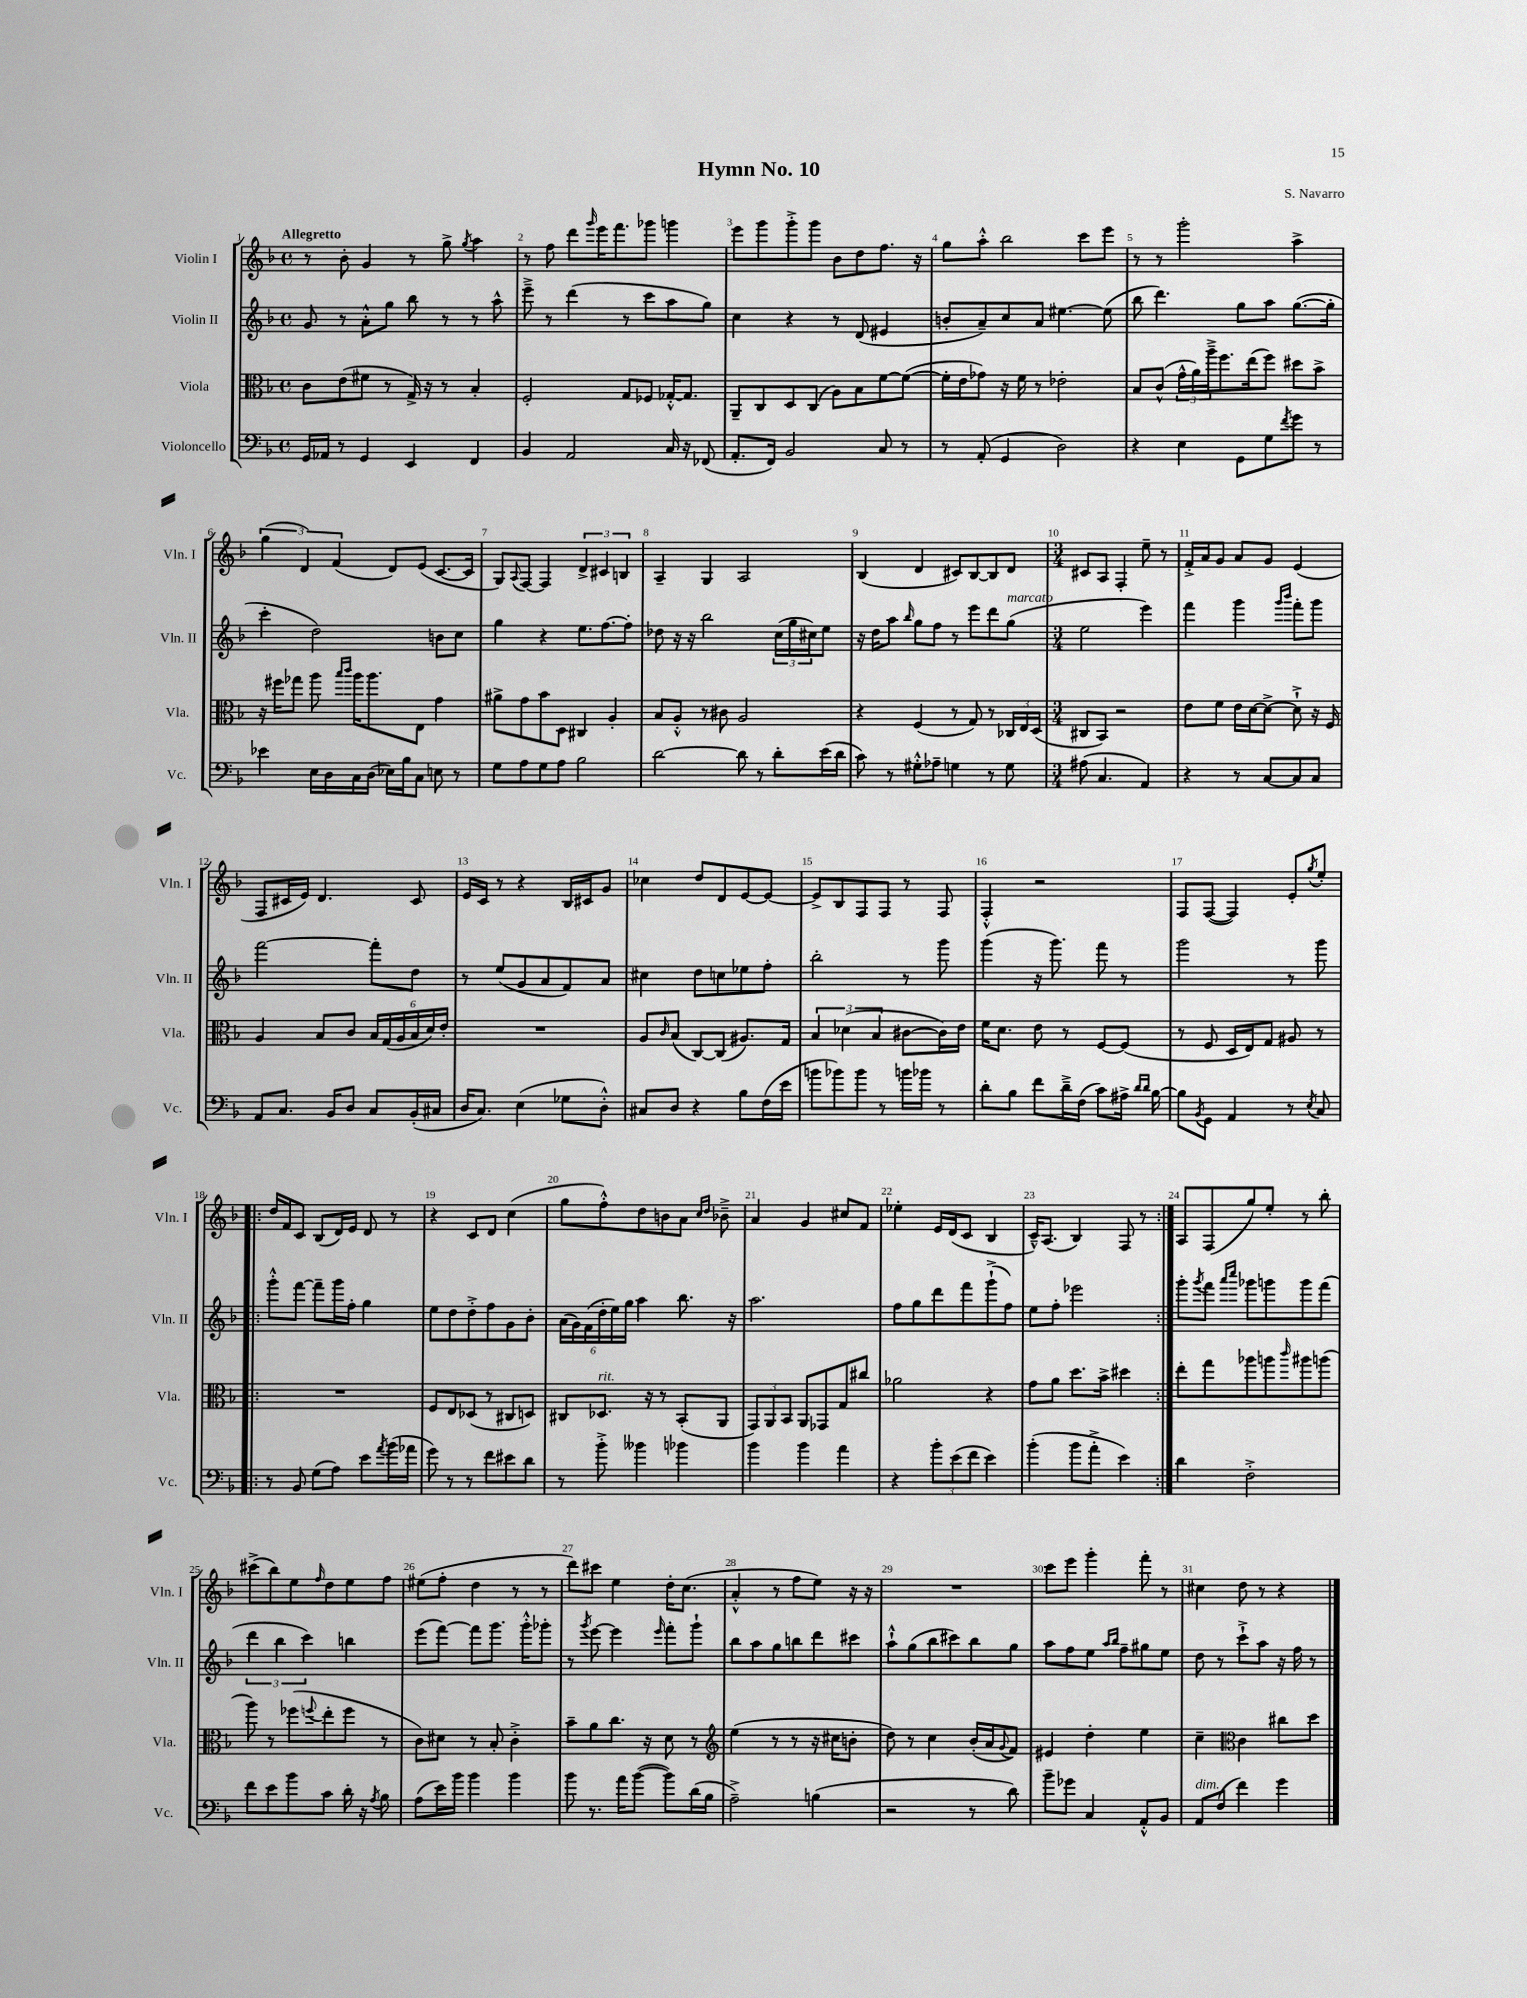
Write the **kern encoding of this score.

**kern	**kern	**kern	**kern
*staff4	*staff3	*staff2	*staff1
*clefF4	*clefC3	*clefG2	*clefG2
*k[b-]	*k[b-]	*k[b-]	*k[b-]
*M4/4	*M4/4	*M4/4	*M4/4
*met(c)	*met(c)	*met(c)	*met(c)
16GG	8c	8g	8r
16AA-	.	.	.
8r	(8e	8r	8b-'
4GG	8f#	8a'^^	4g
.	8r	8gg	.
4EE	16G^)	8bb-	8r
.	16r	.	.
.	8r	8r	8gg^
.	.	.	8qgg
4FF	4B-'	8r	4aa
.	.	8aa^^	.
=	=	=	=
4BB-	2F'	8eee~^	8r
.	.	8r	8ff
2AA	.	(4ddd	8ddd
.	.	.	16qqggg
.	.	.	16eee
.	.	.	8.fff
.	8G	8r	.
.	8F-	8ccc	8ggg-
16C	[16G-'^^	8aa	4ggg
16r	8.G-]	.	.
(8FF-	.	8gg)	.
=	=	=	=
8.AA'	8AA~	4cc	8eee
.	8C	.	8ggg
16FF)	.	.	.
2BB-	8D	4r	8ggg'^
.	(8C	.	8ggg
.	8A)	8r	8b-
.	8B-	(8d	8dd
8C	[8f	4e#	8.ff
8r	(8f_	.	.
.	.	.	16r
=	=	=	=
8r	16f']	8b'	8gg
.	16e	.	.
(8AA'	8g-)	8a~)	8aa'^^
4GG	16r	8cc	2bb-
.	16f	.	.
.	8r	8a	.
2D)	2e-'	[4.ee#	.
.	.	.	8ccc
.	.	(8ee#]	8eee
=	=	=	=
4r	8B-	8bb-	8r
.	(8c^^	4.ddd)	8r
4E	24g^^	.	2ggg'
.	24a)	.	.
.	24aa~^	.	.
.	8.ff	.	.
8GG	.	8gg	.
.	(16ee	.	.
8G	8ff)	8aa	.
8qf	.	.	.
8g	8dd#	([8.gg	4aa^
8r	8b-^	.	.
.	.	16gg']	.
=	=	=	=
4e-	16r	4ccc'	(6gg
.	16ff#	.	.
.	8gg-	.	.
.	.	.	6d)
16E	8aa	2dd)	.
16D	.	.	.
.	.	.	(6f
.	16qqbb-	.	.
.	16qqccc	.	.
16C	16aa	.	.
(16D	8.aa	.	.
16E-)	.	.	8d)
16B-	.	.	.
8C	8E	.	(8e
8E	4g	8b	[8.c
8r	.	8cc	.
.	.	.	16c]
=	=	=	=
8G	8a#^	4gg	8G)
.	.	.	8qqA
8A	8g	.	[8F
8G	8b-	4r	4F]
8A	8D	.	.
2B-	4C#	8.ee	6d^
.	.	.	6c#
.	.	[8.ff	.
.	4A'	.	.
.	.	.	6B
.	.	8ff']	.
=	=	=	=
[2d	8B-	8dd-	4A~
.	8A'^^	16r	.
.	.	16r	.
.	8r	2bb-	4G
.	8c#	.	.
8d]	2A	.	2A
8r	.	.	.
8d'	.	(24cc	.
.	.	24gg	.
.	.	24cc#)	.
(16e	.	8ee	.
16d	.	.	.
=	=	=	=
8c)	4r	16r	(4B-
.	.	16dd	.
8r	.	8aa	.
.	.	16qqbb-	.
8G#'^^	(4F	8gg	4d
8A-~	.	8ff	.
4G	8r	8r	8c#)
.	8G)	8eee	[8B-
8r	8r	8ddd	8B-]
8G	24C-	(8gg	8d
.	24E	.	.
.	(24D	.	.
=	=	=	=
*M3/4	*M3/4	*M3/4	*M3/4
(8A#	8C#	2ee	8c#
4.C	8BB-)	.	8A
.	2r	.	4F'
4AA)	.	4eee)	8ee~
.	.	.	8r
=	=	=	=
4r	8e	4fff	16f'^
.	.	.	16a
.	8f	.	8g
8r	16e	4ggg	8a
.	[16d	.	.
[8C	8d^_	.	8g
.	.	16qqggg	.
.	.	16qqbbb-	.
8C]	8d`^]	8fff'	(4e
8C	16r	8ggg	.
.	16F	.	.
=	=	=	=
8AA	4A	[2fff	8F
8.C	.	.	16c#
.	.	.	16e)
.	8B-	.	4.d
16BB-	.	.	.
8D	8c	.	.
8C	24B-	8fff']	.
.	(24G	.	.
.	24A	.	.
(16BB-'	24B-	8dd	8c#
.	24d)	.	.
16C#	.	.	.
.	24e'	.	.
=	=	=	=
16D	2.r	8r	16e
8.C)	.	.	16c
.	.	(8ee	8r
(4E	.	8g	4r
.	.	8a	.
8G-	.	8f)	16B-
.	.	.	16c#
8D'^^)	.	8a	8g
=	=	=	=
8C#	8A	4cc#	4cc-
.	16qqc	.	.
8D	(8B-	.	.
4r	[8C)	8dd	8dd
.	(8C]	8cc	8d
8B-	8.A#)	8ee-	[8e
(16F	.	8ff'	8e_
16e	16G	.	.
=	=	=	=
8b	6B-	2bb-'	8e^]
8b-)	.	.	8B-
.	(6d-	.	.
8b-	.	.	8F
.	6B-	.	.
8r	.	.	8F
16b	[8c#	8r	8r
16b-	.	.	.
8r	16c#])	8ggg	8F
.	16e	.	.
=	=	=	=
8d'	16f	(4ggg	4F'^^
.	8.d	.	.
8B-	.	.	.
8f	8e	16r	2r
.	.	8.ggg)	.
16d~^	8r	.	.
(16F	.	.	.
8c)	[8F	8fff	.
16A#^	(8F]	8r	.
16qqd	.	.	.
16qqd	.	.	.
[16B-	.	.	.
=	=	=	=
8B-]	8r	2ggg	8F
8qBB-	.	.	.
8GG	8F	.	([8F
4AA	16D	.	4F])
.	16E)	.	.
.	8G	.	.
8r	8A#	8r	8e'
8qE	.	.	8qgg
8C	8r	8ggg	8ee'
=!|:	=!|:	=!|:	=!|:
8r	2.r	8ggg'^^	16dd
.	.	.	16f
8BB-	.	[8fff	8c
(8G	.	8fff~]	(8B-
8A)	.	16ggg	16d)
.	.	16ff'	16e
8e	.	4gg	8d
8qa	.	.	.
(16b-	.	.	8r
16a-	.	.	.
=	=	=	=
8g)	8F	8ee	4r
8r	8E	8dd	.
8r	(8D-	8dd'^	8c
8f	8r	8ff	8d
8e#	8C#	8g	(4cc
8d	8D)	8b-'	.
=	=	=	=
8r	8C#	(24a	8gg
.	.	24g)	.
.	.	(24f	.
8b-'^	8.D-	24dd'	8ff'^^)
.	.	24ee)	.
.	.	24gg	.
4b--	.	4aa	8dd
.	16r	.	.
.	8r	.	8b
4b-	(8BB-'	8.bb-	8a
.	.	.	16qqcc
.	.	.	16qqdd
.	8AA	.	8b-~^
.	.	16r	.
=	=	=	=
4b-	12GG)	2.aa	4a
.	12AA	.	.
.	12BB-	.	.
4b-	8AA	.	4g
.	8GG-	.	.
4a	8G	.	8cc#
.	8cc#	.	8f
=	=	=	=
4r	2a-	8ff	4ee-'
.	.	8gg	.
12b-'	.	8ddd	16e
.	.	.	(16d
(12e	.	.	.
.	.	8fff	8c
12f	.	.	.
4e)	4r	(8ggg`^	4B-
.	.	8ff)	.
=	=	=	=
(4b-'	8g	8ee	16c~^^)
.	.	.	(8.A
.	8a	8ff'	.
8b-	8.dd	2eee-	4B-)
8a'^	.	.	.
.	16b-^	.	.
4e)	4dd#	.	8F
.	.	.	8r
=:|!	=:|!	=:|!	=:|!
4d	8ee'	8ggg'	8A
.	.	8qggg	.
.	8gg	8fff	(8F
.	.	16qqaaa	.
.	.	16qqcccc	.
2F'^	8aa-	8ggg-	8gg)
.	8aa	8ggg	8ee'
.	16qqccc	.	.
.	8aa#	8ggg	8r
.	(8aa	(8fff	8bb-'
=	=	=	=
8f	8aa)	6ddd	(8ccc#^
8e	8r	.	8bb-)
.	.	6bb-	.
8b-	(8ff-	.	8ee
.	.	6ccc)	.
.	8qqff	.	16qqff
8c	8ee'	.	8dd
16d'	8ff	4bb	8ee
16r	.	.	.
8qA	.	.	.
8B-	8r	.	8ff
=	=	=	=
(8A	8c)	(8eee	(8ee#
16e)	8d#	[8fff)	8ff'
16b-	.	.	.
4b-	8r	8fff]	4dd
.	8B-'	8.ggg	.
4b-	4c'^	.	8r
.	.	16ggg'^^	.
.	.	8ggg-'	8r
=	=	=	=
8b-	8b-~	8r	8ddd)
.	.	8qggg	.
8.r	8a	[8eee	8ccc#
.	8.cc	4eee]	4ee
16a	.	.	.
([8b-	.	.	.
.	16r	.	.
.	.	16qqeee	.
8b-])	8d	8fff'	16dd'
.	.	.	(8.cc
(16d	8r	8ggg`	.
16B-	.	.	.
=	=	=	=
*	*clefG2	*	*
2A~^)	(4ee	8bb-	4a'^^
.	.	8aa	.
.	8r	8gg	8r
.	8r	8bb	8ff
(4B	16r	8ddd	8ee)
.	16cc#	.	.
.	8b'	8ccc#	16r
.	.	.	16r
=	=	=	=
2r	8dd)	8aa`^^	2.r
.	8r	(8gg	.
.	4cc	8bb-	.
.	.	8ccc#)	.
8r	(16b-'	8bb-	.
.	16a	.	.
.	8qqg	.	.
8d)	8f)	8gg	.
=	=	=	=
8b-~	4e#	8aa	8ccc
8g-	.	8ff	8eee
4C	4dd'	8ee	4ggg'
.	.	16qqaa	.
.	.	16qqbb-	.
.	.	8ff~	.
8AA'^^	4ee	8gg#	8fff'
8BB-	.	8ee	8r
=	=	=	=
8AA	4cc~	8dd	4cc#
(8F	.	8r	.
*	*clefC3	*	*
4f)	4c	8ccc`^	8dd
.	.	8aa	8r
4g	8cc#	16r	4r
.	.	16ff	.
.	8dd	8r	.
==	==	==	==
*-	*-	*-	*-
